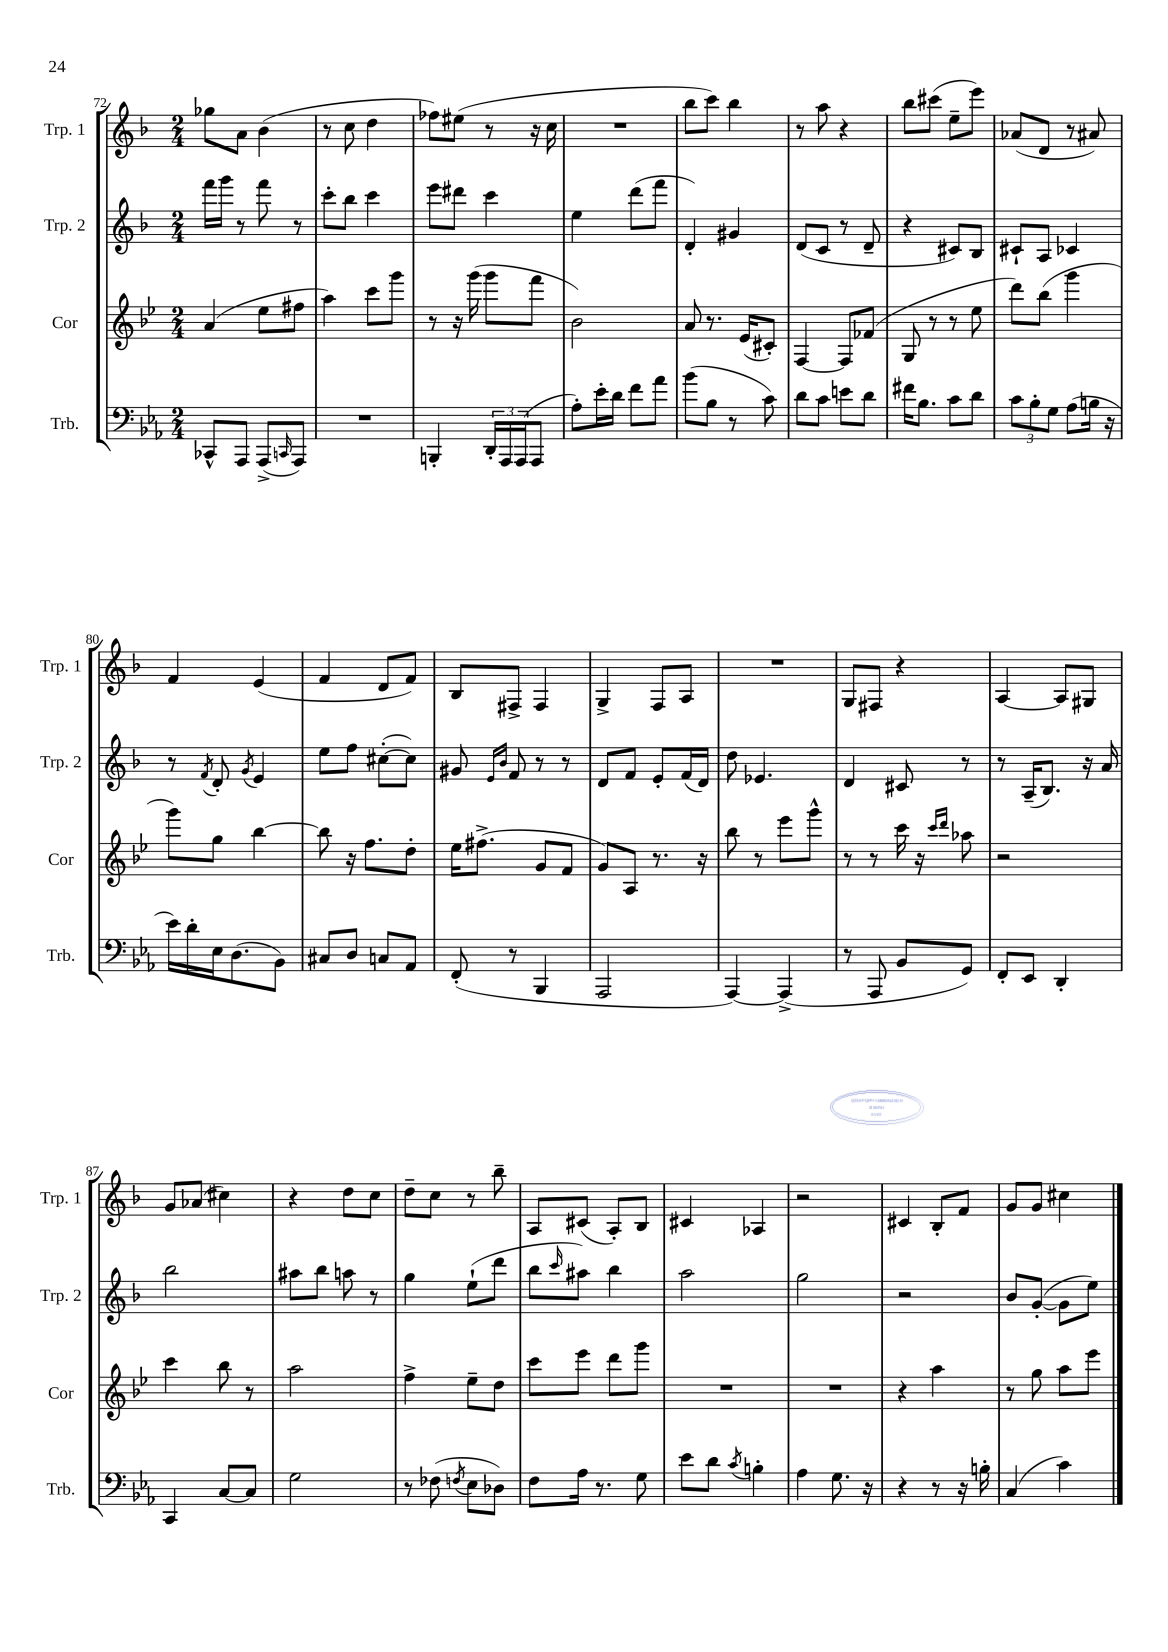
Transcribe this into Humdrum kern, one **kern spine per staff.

**kern	**kern	**kern	**kern
*staff4	*staff3	*staff2	*staff1
*clefF4	*clefG2	*clefG2	*clefG2
*k[b-e-a-]	*k[b-e-]	*k[b-]	*k[b-]
*M2/4	*M2/4	*M2/4	*M2/4
8CC-^^	(4a	16fff	8gg-
.	.	16ggg	.
8AAA-	.	8r	8a
(8AAA-^	8ee-	8fff	(4b-
16qqCC	.	.	.
8AAA-)	8ff#	8r	.
=	=	=	=
2r	4aa)	8ccc'	8r
.	.	8bb-	8cc
.	8ccc	4ccc	4dd
.	8ggg	.	.
=	=	=	=
4BBB'	8r	8eee	8ff-)
.	16r	8ddd#	(8ee#
.	(16ggg	.	.
24DD'	8ggg	4ccc	8r
24AAA-	.	.	.
(24AAA-	.	.	.
8AAA-	8fff	.	16r
.	.	.	16cc
=	=	=	=
8A-')	2b-)	4ee	2r
16e-'	.	.	.
16d	.	.	.
8f	.	(8ddd	.
8a-	.	8fff	.
=	=	=	=
(8b-	8a	4d')	8bb-
8B-	8.r	.	8ccc)
8r	.	4g#	4bb-
.	(16e-	.	.
8c)	8c#')	.	.
=	=	=	=
8d	[4F	(8d	8r
8c	.	8c	8aa
8e	8F]	8r	4r
8d	(8f-	8d~	.
=	=	=	=
16f#	8G	4r	8bb-
8.B-	.	.	.
.	8r	.	(8ccc#
8c	8r	8c#)	8ee~
8d	8ee-	8B-	8eee)
=	=	=	=
12c	8ddd)	8c#`	(8a-
12B-'	.	.	.
.	(8bb-	8A	8d
12G	.	.	.
(8A-	4ggg	4c-	8r
16B	.	.	8a#)
16r	.	.	.
=	=	=	=
16e-)	8ggg)	8r	4f
16d'	.	.	.
.	.	8qf	.
16E-	8gg	8d'	.
(8.D	.	.	.
.	.	8qg	.
.	[4bb-	4e	(4e
8BB-)	.	.	.
=	=	=	=
8C#	8bb-]	8ee	4f
8D	16r	8ff	.
.	8.ff	.	.
8C	.	([8cc#'	8d
8AA-	8dd'	8cc#])	8f)
=	=	=	=
(8FF'	16ee-	8g#	8B-
.	(8.ff#^	.	.
.	.	16qqe	.
.	.	16qqb-	.
8r	.	8f	8F#^
4BBB-	8g	8r	4F#
.	8f	8r	.
=	=	=	=
2AAA-	8g)	8d	4G^
.	8A	8f	.
.	8.r	8e'	8F
.	.	(16f	8A
.	16r	16d)	.
=	=	=	=
[4AAA-)	8bb-	8dd	2r
.	8r	4.e-	.
(4AAA-^]	8eee-	.	.
.	8ggg^^	.	.
=	=	=	=
8r	8r	4d	8G
8AAA-	8r	.	8F#
8BB-	16ccc	8c#	4r
.	16r	.	.
.	16qqccc	.	.
.	16qqddd	.	.
8GG)	8aa-	8r	.
=	=	=	=
8FF'	2r	8r	[4A
8EE-	.	(16A~	.
.	.	8.B-)	.
4DD'	.	.	8A]
.	.	16r	8G#
.	.	16a	.
=	=	=	=
4CC	4ccc	2bb-	8g
.	.	.	(8a-
[8C	8bb-	.	4cc#)
8C]	8r	.	.
=	=	=	=
2G	2aa	8aa#	4r
.	.	8bb-	.
.	.	8aa	8dd
.	.	8r	8cc
=	=	=	=
8r	4ff^	4gg	8dd~
(8F-	.	.	8cc
8qF	.	.	.
8E-	8ee-~	(8ee`	8r
8D-)	8dd	8ddd	8bb-~
=	=	=	=
8F	8ccc	8bb-	8A
.	.	16qqccc	.
16A-	8eee-	8aa#)	(8c#
8.r	.	.	.
.	8ddd	4bb-	8A')
8G	8ggg	.	8B-
=	=	=	=
8e-	2r	2aa	4c#
8d	.	.	.
8qc	.	.	.
4B'	.	.	4A-
=	=	=	=
4A-	2r	2gg	2r
8.G	.	.	.
16r	.	.	.
=	=	=	=
4r	4r	2r	4c#
8r	4aa	.	8B-'
16r	.	.	8f
16B'	.	.	.
=	=	=	=
(4C	8r	8b-	8g
.	8gg	([8g'	8g
4c)	8aa	8g]	4cc#
.	8eee-	8ee)	.
==	==	==	==
*-	*-	*-	*-
